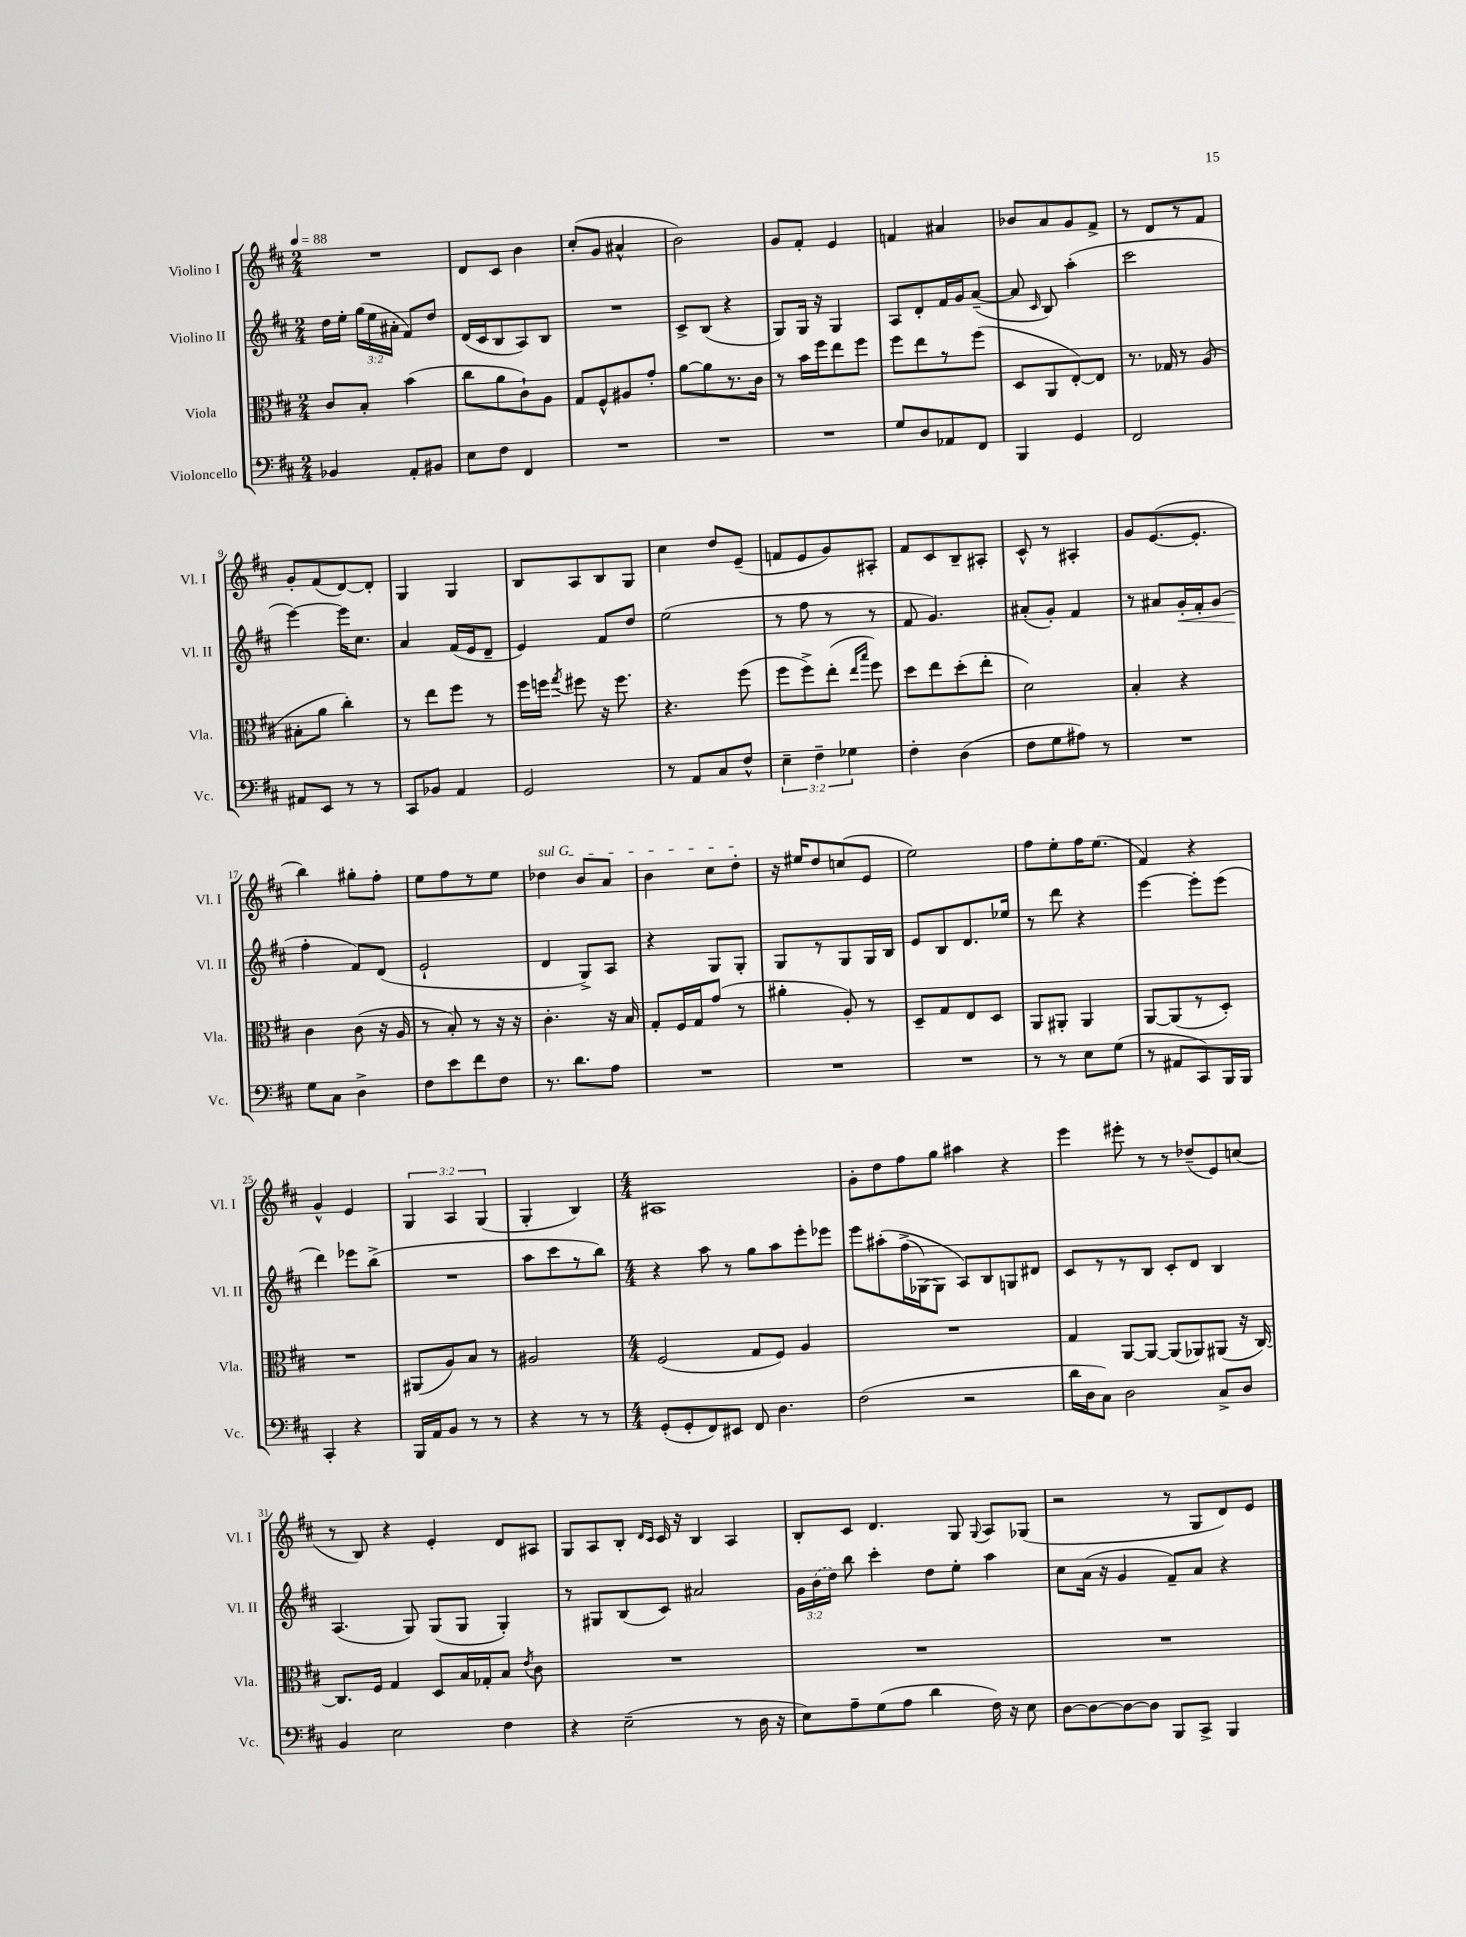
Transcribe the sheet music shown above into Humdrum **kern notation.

**kern	**kern	**kern	**kern
*staff4	*staff3	*staff2	*staff1
*clefF4	*clefC3	*clefG2	*clefG2
*k[f#c#]	*k[f#c#]	*k[f#c#]	*k[f#c#]
*M2/4	*M2/4	*M2/4	*M2/4
*MM88	*MM88	*MM88	*MM88
4BB-	8c#	16dd	2r
.	.	16ee'	.
.	8B'	(24gg	.
.	.	24ee	.
.	.	24a#'	.
8AA'	(4b	8f#)	.
8BB#	.	8dd	.
=	=	=	=
8E	8cc#	(16d	8d
.	.	16c#	.
8F#	8a	8B	8c#
4FF#	8c#`)	8A)	4b
.	8A	8B	.
=	=	=	=
2r	8G	2r	(8cc#'
.	8F#^^	.	8g
.	8A#	.	4a#^^
.	8g'	.	.
=	=	=	=
2r	[8a	8c#^	2b)
.	8a]	(8B	.
.	8.r	4r	.
.	16c#	.	.
=	=	=	=
2r	8r	8G)	8g
.	16b	16G	8f#'
.	16ff#	16r	.
.	8ee	4G	4e
.	8ff#	.	.
=	=	=	=
8G	8ff#	8A	4f
8D	8ee	8d'	.
8AA-	8r	16f#	4a#
.	.	16g	.
8FF#	(8ff#	([8a~	.
=	=	=	=
4BBB	8D	8a]	8b-
.	.	16qqc#	.
.	8AA	8B)	8a
4GG	[8E')	(4aa'	8g
.	8E]	.	8f#^
=	=	=	=
2FF#	8.r	2ccc#	8r
.	.	.	8d
.	16G-	.	.
.	8r	.	8r
.	(8A	.	8f#
=	=	=	=
8AA#	8B#'	[4eee)	8g'
8EE	8a	.	(8f#
8r	4cc#')	16eee]	[8d)
.	.	8.cc#	.
8r	.	.	8d']
=	=	=	=
8CC#	8r	4a	4G
8BB-	8ee	.	.
4AA	8ff#	(16f#	4G
.	.	16e	.
.	8r	8d~	.
=	=	=	=
2GG	16ff#	4e)	8B
.	16ff	.	.
.	8qgg	.	.
.	8ff#	.	8A
.	16r	8f#	8B
.	8.ff#	.	.
.	.	8dd	8G
=	=	=	=
8r	4.r	(2ee	4cc#
8AA	.	.	.
8C#	.	.	8dd
8F#^^	(8ff#	.	(8e~
=	=	=	=
6E~	8ff#	8r	8f
.	8ff#^)	8ff#	8e
6F#~	.	.	.
.	(8ee'	8r	8g)
6G-	.	.	.
.	16qqee	.	.
.	16qqbb	.	.
.	8ff#)	8r	8A#'
=	=	=	=
4F#'	8dd	8f#	8f#
.	8ee	4.g)	8c#
(4D	(8dd'	.	8B~
.	8ee'	.	8A#'
=	=	=	=
8F#	2d)	(8a#'	8c#^^
8G	.	8g')	8r
8A#)	.	4f#	4A#'
8r	.	.	.
=	=	=	=
2r	4B'	8r	8g
.	.	8a#	([8.e
.	4r	16g'	.
.	.	16f#'	8.e']
.	.	(8g	.
=	=	=	=
8G	4c#	4ff#'	4bb)
8C#	.	.	.
4D^	(8c#	8f#)	8gg#'
.	16r	(8d	8ff#'
.	16A	.	.
=	=	=	=
8F#	8r	2e`	8ee
8e	8B')	.	8ff#
8f#	8r	.	8r
8F#	16r	.	8ee
.	16r	.	.
=	=	=	=
8.r	4.c#'	4d	4dd-
8.d	.	.	.
.	.	8G^)	8b
8A	16r	8A	8a
.	16B	.	.
=	=	=	=
2r	8G'	4r	4b
.	16F#	.	.
.	16G	.	.
.	(8g	8G	8cc#
.	8r	8G'	8dd'
=	=	=	=
2r	4a#'	8G	16r
.	.	.	16ee#
.	.	8r	8dd
.	8A')	8G	(8cc
.	8r	16G	8e
.	.	16B	.
=	=	=	=
2r	8D~	8e	2ee)
.	8G	8B	.
.	8E	8.d	.
.	8D	.	.
.	.	16ee-	.
=	=	=	=
8r	8AA	8r	8ff#
8r	8AA#'	8ddd	8ee'
8E	4AA#	4r	16ff#
.	.	.	(8.ee
(8G	.	.	.
=	=	=	=
8r	[8AA	[4eee	4f#)
8AA#	(8AA]	.	.
8CC#)	8r	8eee']	4r
16BBB	8D')	(8eee	.
16BBB	.	.	.
=	=	=	=
4CC#'	2r	4ddd)	4g^^
4r	.	8eee-	4e
.	.	(8bb^	.
=	=	=	=
16BBB	(8AA#	2r	6G
16AA	.	.	.
8BB	8A)	.	.
.	.	.	6A
8r	8B	.	.
.	.	.	(6G
8r	8r	.	.
=	=	=	=
4r	2A#	8aa	4G'
.	.	8ccc#	.
8r	.	8r	4B)
8r	.	8bb)	.
=	=	=	=
*M4/4	*M4/4	*M4/4	*M4/4
(8GG'	(2F#	4r	1A#
8GG'	.	.	.
8FF#)	.	8aa	.
8EE#	.	8r	.
8FF#	8G	8gg	.
4.D	8F#)	8aa	.
.	4A	8eee'	.
.	.	8eee-	.
=	=	=	=
(2F#	1r	8eee	8g'
.	.	&(8aa#'	8dd
.	.	(16ff#^	8ff#
.	.	[16G-)	.
.	.	8G-]	8gg
2r	.	8A&)	4aa#
.	.	8B	.
.	.	8G	4r
.	.	8d#	.
=	=	=	=
16d	4G	8c#	4eee
16D	.	.	.
8C#)	.	8r	.
2D	[8AA	8r	8eee#'
.	8AA_	8B	8r
.	(8AA]	8c#'	8r
.	8AA-)	8d	(8dd-~
8C#^	(8AA#	4B	8e)
8D	16r	.	(8cc
.	[16C#)	.	.
=	=	=	=
4BB	8.C#]	(4.A	8r
.	.	.	8B)
.	16F#	.	.
2E	4G	.	4r
.	.	8G)	.
.	8D	(8G	4e'
.	16B	8G	.
.	16G-'	.	.
4F#	8B	4G')	8d
.	8qe	.	.
.	8c#	.	8A#
=	=	=	=
4r	1r	8r	8G
.	.	8G#	8A
(2E~	.	(8B	8B'
.	.	.	16qqd
.	.	.	16qqc#
.	.	8c#)	16c#
.	.	.	16r
.	.	2a#	4B
8r	.	.	4A
16D	.	.	.
16r	.	.	.
=	=	=	=
8E)	1r	24g	8B'
.	.	(24b	.
.	.	24dd)	.
8A~	.	8bb	8c#
(8G	.	4ccc#'	4.d
8A	.	.	.
4d	.	8dd	.
.	.	8ee'	8G
.	.	.	8qqG
16F#)	.	4aa	8A
16r	.	.	.
8E	.	.	(8G-
=	=	=	=
[8D	1r	8cc#	2r
8D_	.	(16a	.
.	.	16r	.
8D_	.	4g	.
8D]	.	.	.
8BBB	.	8f#~)	8r
8CC#^	.	8a	8G
4BBB	.	4r	8d)
.	.	.	8e
==	==	==	==
*-	*-	*-	*-
